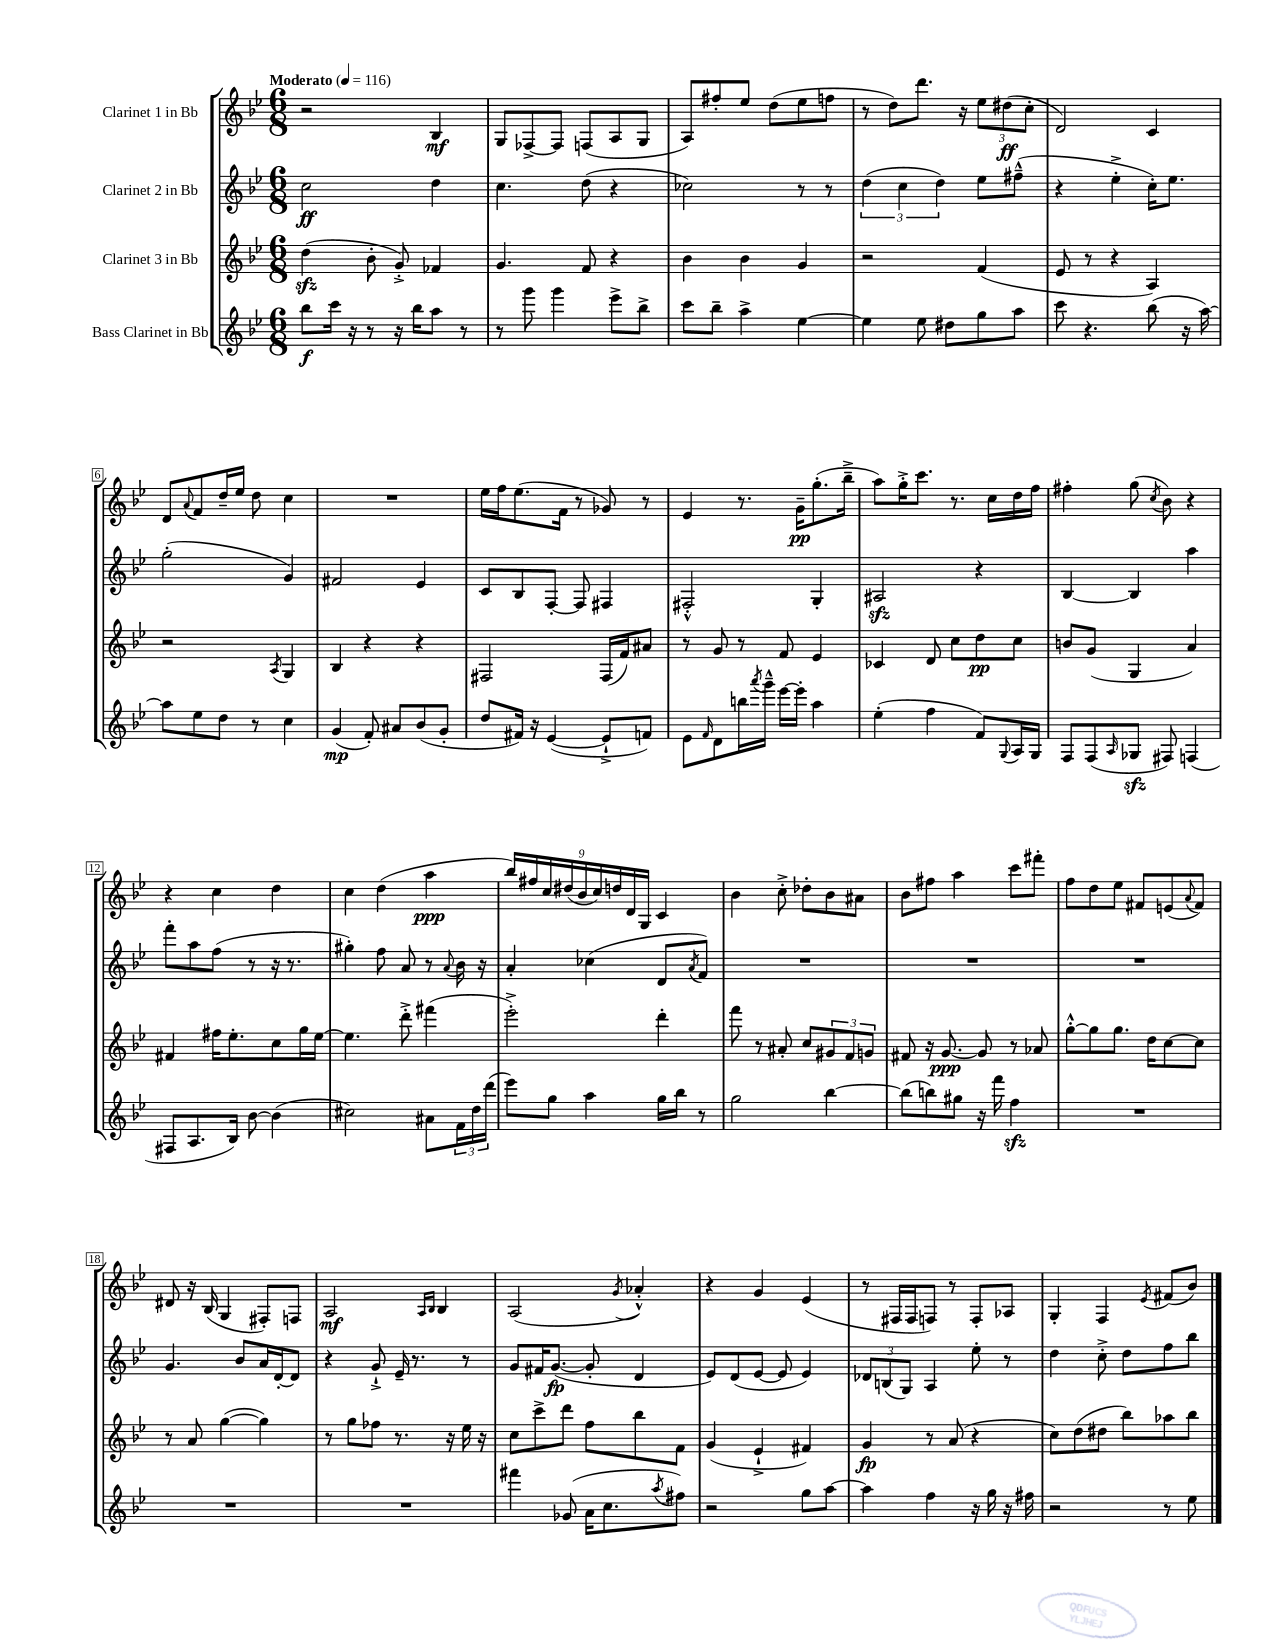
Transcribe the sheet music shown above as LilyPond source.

<<
\new StaffGroup <<
\new Staff = "s0" \with { instrumentName = "Clarinet 1 in Bb" } {
    \clef treble \key bes \major \numericTimeSignature \time 6/8 \tempo "Moderato" 4 = 116
    r2 bes4\mf |
    g8 fes8~-> fes8 f8( a8 g8 |
    a8) fis''8-. ees''8 d''8( ees''8 f''8 |
    r8 d''8) d'''8. r16 \tuplet 3/2 { ees''8 dis''8\ff( c''8-. } |
    d'2) c'4 |
    d'8 \appoggiatura { a'8 } f'8 d''16-- ees''16 d''8 c''4 |
    R2. |
    ees''16 f''16 ees''8.( f'16 r8 ges'8) r8 |
    ees'4 r8. g'16--\pp g''8.-.( bes''16---> |
    a''8) g''16-.-> c'''8. r8. c''16 d''16 f''16 |
    fis''4-. g''8( \acciaccatura { c''8 } bes'8) r4 |
    r4 c''4 d''4 |
    c''4 d''4( a''4\ppp |
    \tuplet 9/8 { bes''16) fis''16 c''16 dis''16( bes'16 c''16) d''16 d'16 g16 } c'4 |
    bes'4 c''8-.-> des''8-. bes'8 ais'8 |
    bes'8 fis''8 a''4 c'''8 fis'''8-. |
    f''8 d''8 ees''8 fis'8 e'8( \appoggiatura { a'8 } fis'8) |
    dis'8 r16 bes16( g4 fis8-.) f8 |
    a2\mf \grace { a16 bes16 } bes4 |
    a2( \acciaccatura { g'8 } aes'4-.-^) |
    r4 g'4 ees'4( |
    r8 fis16 fis16 f8) r8 f8-. aes8 |
    g4-. f4 \acciaccatura { ees'8 } fis'8( bes'8) \bar "|." |
}
\new Staff = "s1" \with { instrumentName = "Clarinet 2 in Bb" } {
    \clef treble \key bes \major \numericTimeSignature \time 6/8
    c''2\ff d''4 |
    c''4. d''8( r4 |
    ces''2) r8 r8 |
    \tuplet 3/2 { d''4( c''4 d''4) } ees''8 fis''8---^( |
    r4 ees''4-.-> c''16-.) ees''8. |
    g''2-.( g'4) |
    fis'2 ees'4 |
    c'8 bes8 f8~-. f8 fis4 |
    fis2-.-^ g4-. |
    ais2\sfz r4 |
    bes4~ bes4 a''4 |
    f'''8-. a''8 f''8( r8 r16 r8. |
    gis''4-.) f''8 a'8 r8 \appoggiatura { a'8 } bes'16 r16 |
    a'4-. ces''4( d'8 \acciaccatura { a'8 } f'8) |
    R2. |
    R2. |
    R2. |
    g'4. bes'8 a'16 d'16~-. d'8 |
    r4 g'8-!-> ees'16-- r8. r8 |
    g'8 fis'16 g'8.~\fp( g'8-. d'4 |
    ees'8) d'8( ees'8~ ees'8 ees'4) |
    \tuplet 3/2 { des'8 b8( g8) } a4 ees''8-. r8 |
    d''4 c''8-.-> d''8 f''8 bes''8 \bar "|." |
}
\new Staff = "s2" \with { instrumentName = "Clarinet 3 in Bb" } {
    \clef treble \key bes \major \numericTimeSignature \time 6/8
    d''4\sfz( bes'8-. g'8-.->) fes'4 |
    g'4. f'8 r4 |
    bes'4 bes'4 g'4 |
    r2 f'4( |
    ees'8 r8 r4 a4) |
    r2 \acciaccatura { a8 } g4 |
    bes4 r4 r4 |
    fis2 fis16( f'16) ais'8 |
    r8 g'8 r8 f'8 ees'4 |
    ces'4 d'8 c''8 d''8\pp c''8 |
    b'8 g'8( g4 a'4) |
    fis'4 fis''16 ees''8.-. c''8 g''16 ees''16~ |
    ees''4. d'''8-.-> fis'''4( |
    ees'''2-.->) d'''4-. |
    f'''8 r8 ais'8-. c''8 \tuplet 3/2 { gis'8 f'8 g'8 } |
    fis'8 r16 g'8.~\ppp g'8 r8 aes'8 |
    g''8~-.-^ g''8 g''8. d''16 c''8~ c''8 |
    r8 a'8 g''4~( g''4) |
    r8 g''8 fes''8 r8. r16 ees''16 r16 |
    c''8 c'''8-> d'''8 f''8 bes''8 f'8 |
    g'4( ees'4-!-> fis'4) |
    g'4\fp r8 a'8( r4 |
    c''8) d''8( dis''8 bes''8) aes''8 bes''8 \bar "|." |
}
\new Staff = "s3" \with { instrumentName = "Bass Clarinet in Bb" } {
    \clef treble \key bes \major \numericTimeSignature \time 6/8
    bes''8\f c'''16 r16 r8 r16 bes''16 a''8 r8 |
    r8 g'''8 g'''4 ees'''8-> bes''8-> |
    c'''8 bes''8-- a''4-> ees''4~ |
    ees''4 ees''8 dis''8 g''8 a''8 |
    c'''8 r4. bes''8( r16 a''16~) |
    a''8 ees''8 d''8 r8 c''4 |
    g'4\mp( f'8-.) ais'8 bes'8( g'8-. |
    d''8 fis'16) r16 ees'4~( ees'8-!-> f'8) |
    ees'8 \grace { f'16 } d'8 b''16 \acciaccatura { a'''8 } g'''16---^ ees'''16~ ees'''16-. a''4 |
    ees''4-.( f''4 f'8) \appoggiatura { g8 } a16 g16 |
    f8 f8( \grace { a16 } ges8\sfz fis8) f4( |
    fis8 a8. bes16) bes'8~ bes'4( |
    cis''2) ais'8 \tuplet 3/2 { f'16 d''16 d'''16( } |
    ees'''8) g''8 a''4 g''16 bes''16 r8 |
    g''2 bes''4~ |
    bes''8( b''8) gis''8 r16 f'''16 f''4\sfz |
    R2. |
    R2. |
    R2. |
    fis'''4 ges'8( a'16 c''8. \acciaccatura { a''8 } fis''8) |
    r2 g''8 a''8~ |
    a''4 f''4 r16 g''16 r16 fis''16 |
    r2 r8 ees''8 \bar "|." |
}
>>
>>
\layout { \context { \Score \override BarNumber.stencil = #(make-stencil-boxer 0.1 0.3 ly:text-interface::print) } }
